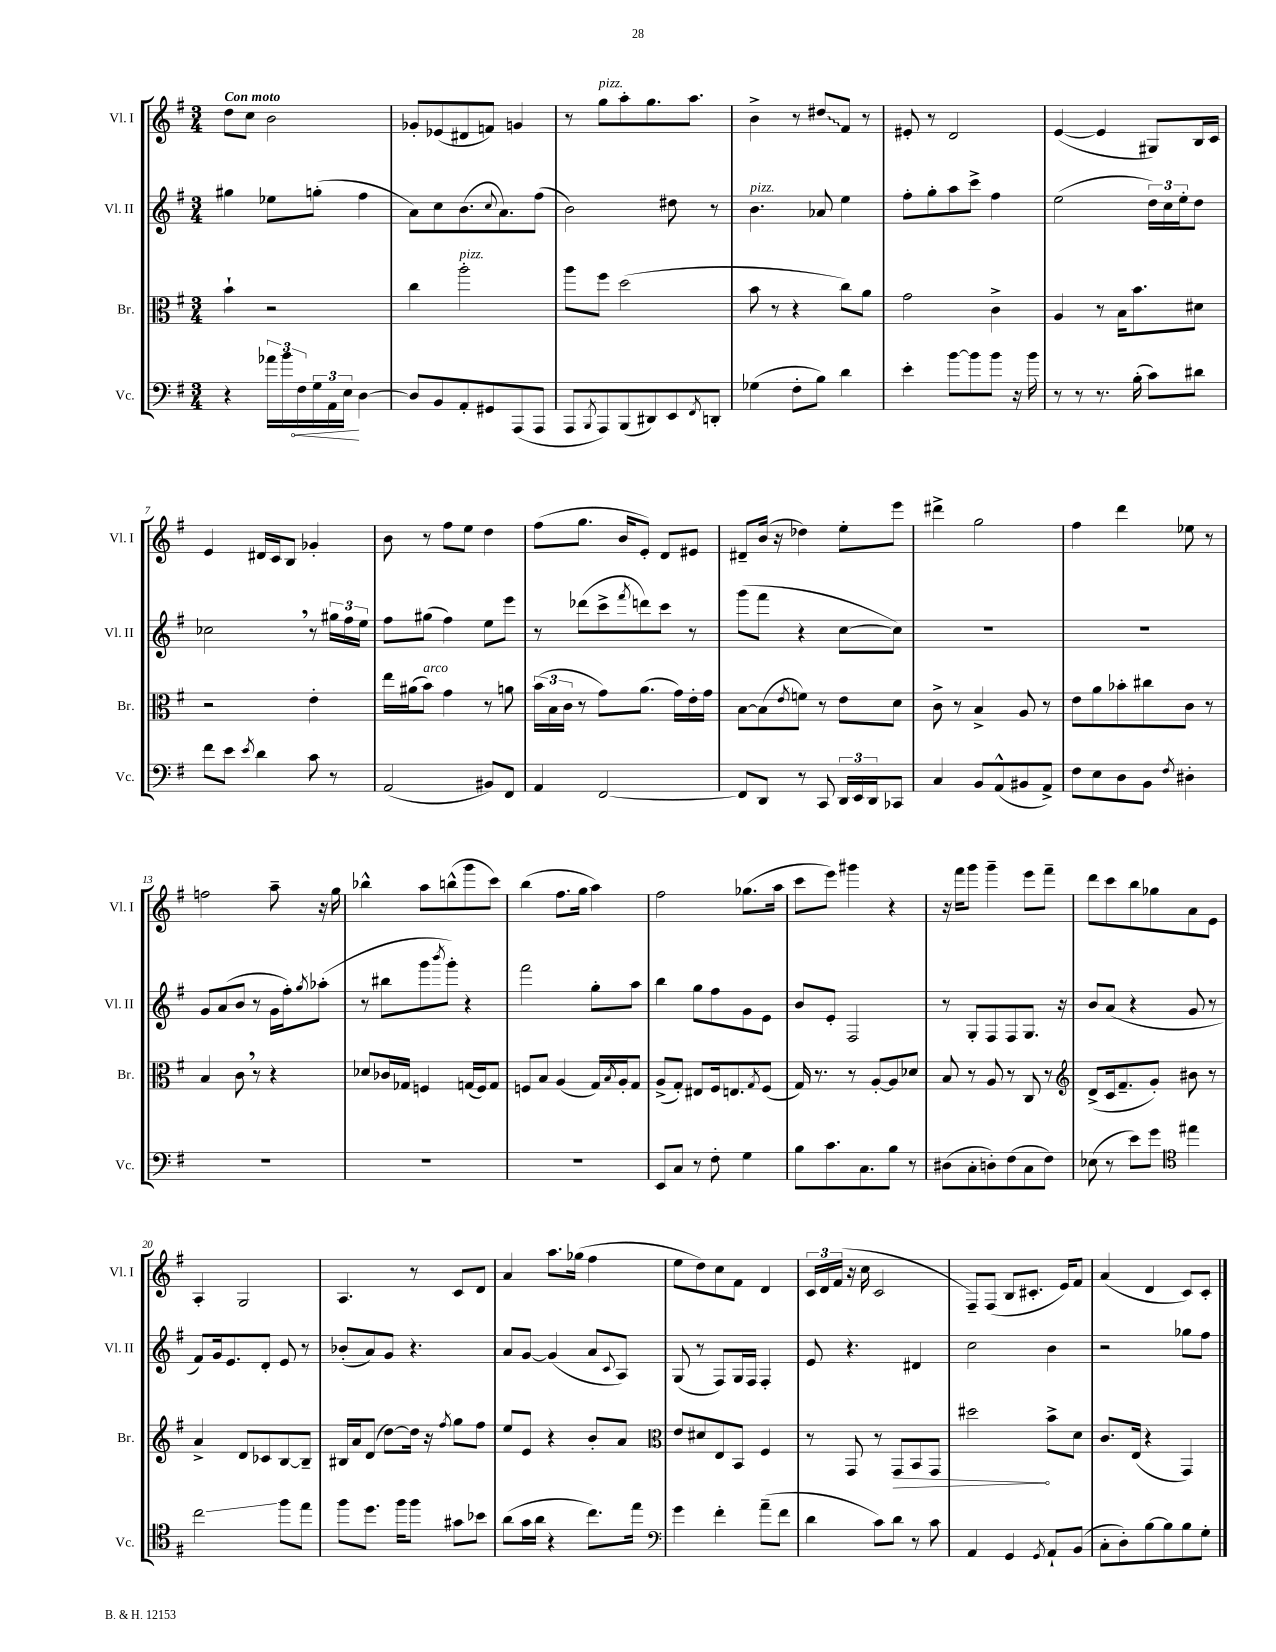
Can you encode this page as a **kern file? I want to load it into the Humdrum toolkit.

**kern	**kern	**kern	**kern
*staff4	*staff3	*staff2	*staff1
*clefF4	*clefC3	*clefG2	*clefG2
*k[f#]	*k[f#]	*k[f#]	*k[f#]
*M3/4	*M3/4	*M3/4	*M3/4
4r	4b`\	4gg#\	8dd\L
.	.	.	8cc\J
24a-\LL	2r	8ee-\L	2b\
24b\	.	.	.
24F#\	.	.	.
24G\	.	(8gg'\J	.
24AA\	.	.	.
24E\JJ	.	.	.
[4D\	.	4ff#\	.
=	=	=	=
8D/]L	4cc\	8a\L)	8g-'/L
8BB/	.	8cc\	(8e-/
8AA'/	2aa'\	(8.b\	8d#/
8GG#/	.	.	8f/J)
.	.	8qqcc/	.
.	.	8.a\)	.
(8AAA/	.	.	4g/
8AAA/J	.	(8ff#\J	.
=	=	=	=
8AAA/L	8aa\L	2b\)	8r
8qBBB/	.	.	.
8AAA/)	8ff#\J	.	8gg\L
(8BBB/	(2dd\	.	8aa'\
8DD#/)	.	.	8.gg\
8EE/	.	8dd#\	.
.	.	.	8.aa\J
8qFF#/	.	.	.
8DD'/J	.	8r	.
=	=	=	=
(4G-\	8b\	4.b\	4b^\
.	8r	.	.
8F#'\L	4r	.	8r
8B\J)	.	8a-/	8dd#/L
4d\	8cc\L)	4ee\	8f#/J
.	8a\J	.	8r
=	=	=	=
4e'\	2g\	8ff#'\L	8e#'/
.	.	8gg'\	8r
[8b\L	.	8aa\	2d/
8b\]	.	8ccc^\J	.
8b\J	4c^\	4ff#\	.
16r	.	.	.
16b\	.	.	.
=	=	=	=
8r	4A/	(2ee\	([4e/
8r	.	.	.
8.r	8r	.	4e/]
.	16B\LK	.	.
(16B'\	8.b\	.	.
8c\L)	.	24dd\LL)	8G#/L)
.	.	24cc\	.
.	.	24ee'\J	.
8d#\J	8d#\J	8dd\J	16B/L
.	.	.	16c/JJ
=	=	=	=
8f#\L	2r	2cc-\	4e/
8e\J	.	.	.
8qe/	.	.	.
4d\	.	.	16d#/LL
.	.	.	16c/J
.	.	.	8B/J
8c\	4e'\	8r	4g-'/
8r	.	24gg#\LL	.
.	.	24ff#\	.
.	.	24ee\JJ	.
=	=	=	=
(2AA/	16ee\LL	8ff#\L	8b\
.	(16a#\J	.	.
.	8b\J)	(8gg#\J	8r
.	4g\	4ff#\)	8ff#\L
.	.	.	8ee\J
8BB#/L)	8r	8ee\L	4dd\
8FF#/J	8a\	8eee\J	.
=	=	=	=
4AA/	(24b\LL	8r	(8ff#\L
.	24B\	.	.
.	24c\JJ	.	.
.	8r	(8ddd-\L	8.gg\J
[2FF#/	8g\L)	8ccc^\	.
.	.	.	16b/LK
.	.	8qfff#/	.
.	(8.a\J	8ddd\)	8e'/J)
.	.	8ccc\J	8d/L
.	16g\LL)	.	.
.	16e'\	8r	8e#/J
.	16g\JJ	.	.
=	=	=	=
8FF#/]L	[8B\L	(8ggg\L	8d#~/L
8DD/J	(8B\]	8fff#\J	(16b/Jk
.	.	.	16r
.	8qe/	.	.
8r	8f\J)	4r	4dd-\)
8CC/	8r	.	.
24DD/LL	8e\L	[8cc\L	8ee'\L
24EE/	.	.	.
24DD/J	.	.	.
8CC-/J	8d\J	8cc\]J)	8eee\J
=	=	=	=
4C/	8c^\	2.r	4ddd#^\
.	8r	.	.
8BB/L	4B^/	.	2gg\
(8AA^^/	.	.	.
8BB#/	8A/	.	.
8AA^/J)	8r	.	.
=	=	=	=
8F#\L	8e\L	2.r	4ff#\
8E\	8a\	.	.
8D\	8b-'\	.	4ddd\
8BB\J	8cc#\	.	.
8qF#/	.	.	.
4D#'\	8c\J	.	8ee-\
.	8r	.	8r
=	=	=	=
2.r	4B/	8g/L	2ff\
.	.	(8a/	.
.	8c\	8b/J	.
.	8r	8r	.
.	4r	16g\LL	8aa~\
.	.	16ff#'\J)	.
.	.	8qgg/	.
.	.	(8aa-'\J	16r
.	.	.	16gg\
=	=	=	=
2.r	8d-/L	8r	4bb-^^\
.	16c-/L	8bb#\L	.
.	16G-/JJ	.	.
.	4F/	8ggg\	8aa\L
.	.	8qbbb/	.
.	.	8ggg'\J)	(8bb^^\
.	(16G/LL	4r	8ggg\
.	16F/J)	.	.
.	8G/J	.	8ccc\J)
=	=	=	=
2.r	8F/L	2fff#\	(4bb\
.	8B/J	.	.
.	(4A/	.	8.ff#\L
.	.	.	16gg\Jk
.	16G/LL)	8gg'\L	4aa\)
.	8qB/	.	.
.	16A'/J	.	.
.	8G/J	8aa\J	.
=	=	=	=
8EE/L	(8A^/L	4bb\	2ff#\
8C/J	8G'/J)	.	.
8r	8E#/L	8gg\L	.
8F#'\	16F#/k	8ff#\	.
.	8.E/	.	.
4G\	.	8g\	(8.gg-\L
.	8qG/	.	.
.	(8F#/J	8e\J	.
.	.	.	16aa\Jk
=	=	=	=
8B\L	16G/)	8b/L	8ccc\L
.	8.r	.	.
8.c\	.	8e'/J	8eee\J)
.	8r	2F#/	4ggg#\
8.C\	.	.	.
.	[8A'/L	.	.
8B\J	8A/]	.	4r
8r	8d-/J	.	.
=	=	=	=
(8D#\L	8B/	8r	16r
.	.	.	16fff#\LK
8C'\	8r	8G'/L	8ggg\J
8D'\)	8A/	8F#/	4ggg~\
(8F#\	8r	8F#/	.
8C\	8C/	8.G/J	8eee\L
8F#\J)	8r	.	8fff#~\J
.	.	16r	.
=	=	=	=
*	*clefG2	*	*
(8E-\	(8d^/L	8b/L	8ddd\L
8r	16c/k	(8a/J	8ccc\
.	8.f#~/	.	.
8e\L)	.	4r	8bb\
8g\J	8g'/J)	.	8gg-\
*clefC4	*	*	*
4ee#\	8b#\	8g/	8a\
.	8r	8r	8e\J
=	=	=	=
2cc\	4a^/	8f#/L)	4A'/
.	.	16g/k	.
.	.	8.e/	.
.	8d/L	.	2G/
.	8c-/	8d'/J	.
8ff#\L	[8B/	8e/	.
8ee\J	8B~/]J	8r	.
=	=	=	=
8ff#\L	16B#/LL	(8b-'/L	4.A/
.	16a/J	.	.
8.dd\J	(8d/J	8a/)	.
.	[8dd\L)	8g/J	.
16ff#\LK	.	.	.
8ff#\J	16dd\]Jk	4.r	8r
.	16r	.	.
.	8qff#/	.	.
8g#\L	8gg\L	.	8c/L
8b-\J	8ff#\J	.	8d/J
=	=	=	=
(8a\L	8ee/L	8a/L	4a/
16g\L	8e/J	[8g/J	.
16a\JJ	.	.	.
4r	4r	(4g/]	8.aa\L
.	.	.	(16gg-\Jk
8.cc\L)	8b'/L	8a/L	4ff#\
.	.	8qqc/	.
.	8a/J	8A/J)	.
16ee\Jk	.	.	.
=	=	=	=
*clefF4	*clefC3	*	*
4g\	8e/L	(8G/	8ee\L
.	8d#/	8r	8dd\)
4f#'\	8E/	8F#/L)	8cc\
.	8BB/J	16G/L	8f#\J
.	.	16F#/JJ	.
(8a~\L	4F#/	4F#'/	4d/
8f#\J	.	.	.
=	=	=	=
4d\	8r	8e/	24c/LL
.	.	.	24d/
.	.	.	(24f#/JJ
.	8GG/	4.r	16r
.	.	.	16cc\
8c\L)	8r	.	2c/
8d\J	8GG/L	.	.
8r	8BB/	4d#/	.
8c\	8GG/J	.	.
=	=	=	=
4AA/	2dd#\	2cc\	8F#~/L)
.	.	.	(8F#/J
4GG/	.	.	8B/L
.	.	.	8.c#'/J
8qGG/	.	.	.
8AA`/L	8b^\L	4b\	.
.	.	.	16e/LK)
(8BB/J	8d\J	.	8f#/J
=	=	=	=
8C'\L	8.c/L	2r	(4a/
8D'\)	.	.	.
.	(16E/Jk	.	.
[8B\	4r	.	4d/
8B\]	.	.	.
8B\	4GG/)	8gg-\L	8c/L)
8G'\J	.	8ff#\J	8c'/J
==	==	==	==
*-	*-	*-	*-
